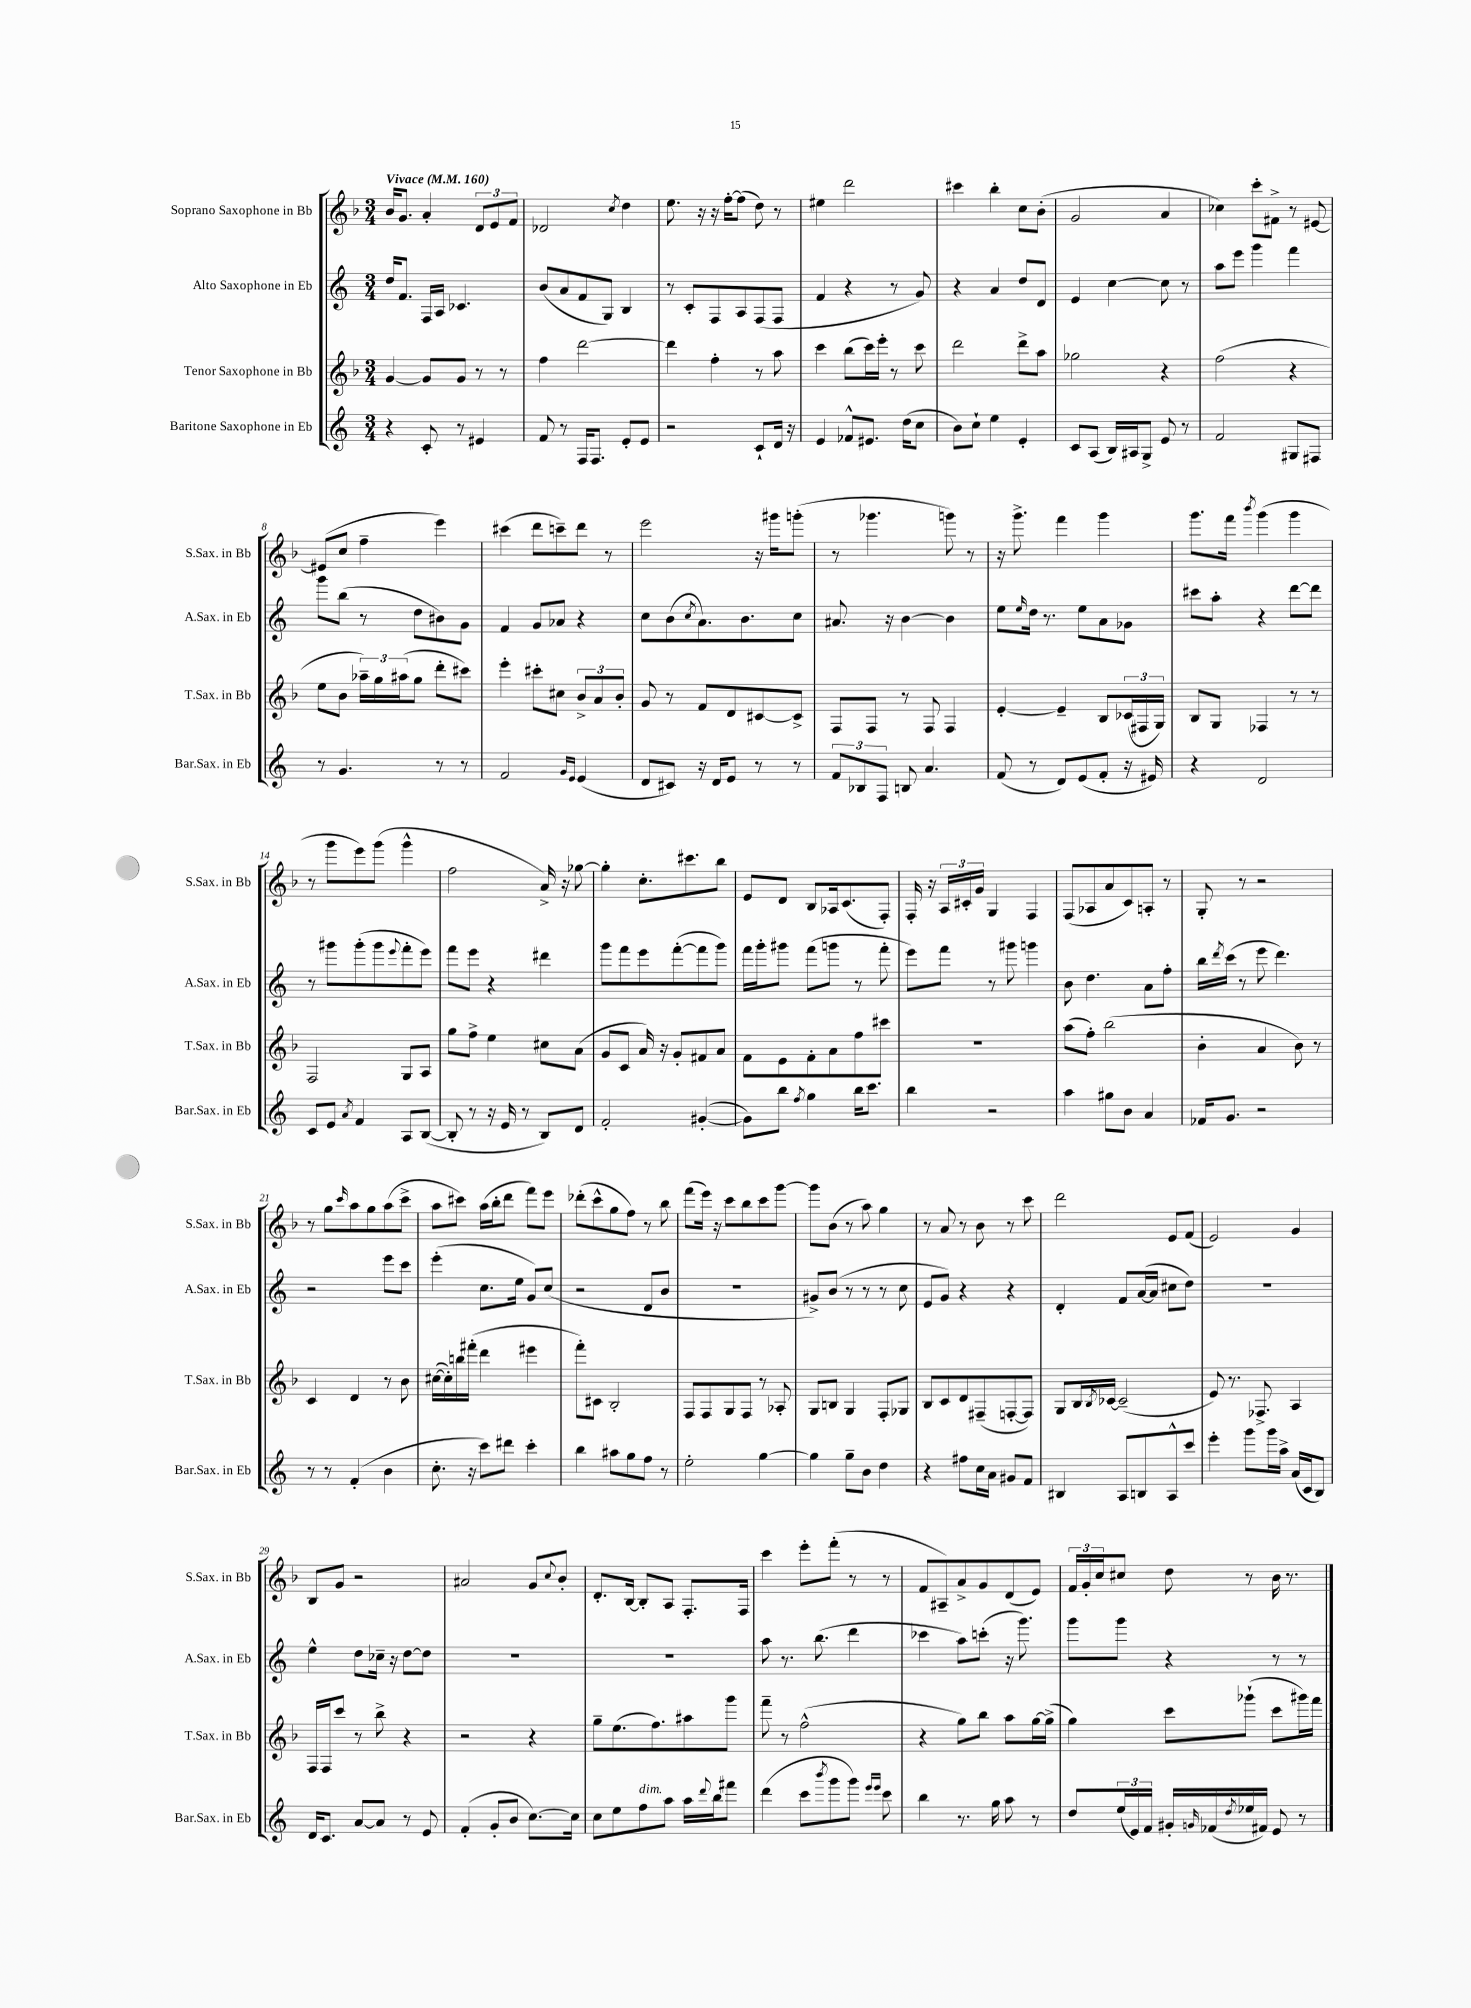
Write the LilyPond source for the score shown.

<<
\new StaffGroup <<
\new Staff = "s0" \with { instrumentName = "Soprano Saxophone in Bb" shortInstrumentName = "S.Sax. in Bb" } {
    \clef treble \key f \major \numericTimeSignature \time 3/4 \tempo "Vivace" 4 = 160
    bes'16 g'8. a'4-. \tuplet 3/2 { d'8 e'8 f'8 } |
    des'2 \acciaccatura { c''8 } d''4 |
    e''8. r16 r16 f''16~-. f''8( d''8) r8 |
    eis''4 d'''2 |
    cis'''4 bes''4-. c''8 bes'8-.( |
    g'2 a'4 |
    ces''4) c'''8-. fis'8-> r8 eis'8~ |
    eis'8( c''8 f''4-- e'''4) |
    cis'''4( d'''8 c'''8--) d'''8 r8 |
    e'''2 r16 gis'''16 g'''8-.( |
    r8 ges'''4. g'''8) r8 |
    r16 g'''8.-> f'''4 g'''4 |
    g'''8. f'''16 \acciaccatura { bes'''8 } g'''4( g'''4 |
    r8 g'''8 e'''8) g'''8( g'''4-^ |
    f''2 a'16->) r16 ges''8~ |
    ges''4-. c''8.-. cis'''8. bes''8 |
    e'8 d'8 bes8 aes16 c'8.( f8-.) |
    f16-. r16 \tuplet 3/2 { a16 cis'16-. g'16 } g4 f4 |
    f8( aes8 a'8 c'8) a8-. r8 |
    g8-. r8 r2 |
    r8 g''8 \grace { c'''16 } a''8 g''8 a''8( c'''8-> |
    a''8 cis'''8) a''16( bes''16-. d'''8 f'''8) e'''8 |
    des'''8-.( c'''8-^ g''8 f''8) r8 bes''8 |
    f'''8( e'''16) r16 c'''8 bes''8 c'''8 g'''8~ |
    g'''8 bes'8( r8 a''8) g''4 |
    r8 a'8 r8 bes'8 r8 c'''8 |
    d'''2 e'8 f'8( |
    e'2) g'4 |
    bes8 g'8 r2 |
    ais'2 g'8 \appoggiatura { c''8 } bes'8-. |
    d'8.-. bes16~ bes8-. a8 f8.-. f16 |
    c'''4 e'''8-. f'''8-.( r8 r8 |
    f'8 ais8--) a'8-> g'8 d'8( e'8) |
    \tuplet 3/2 { f'16 g'16-. c''16 } cis''8 d''8 r8 bes'16 r8. \bar "|." |
}
\new Staff = "s1" \with { instrumentName = "Alto Saxophone in Eb" shortInstrumentName = "A.Sax. in Eb" } {
    \clef treble \key c \major \numericTimeSignature \time 3/4
    d''16 f'8. f16 a16 ces'4. |
    b'8( a'8 f'8 g8) b4 |
    r8 c'8-. f8 a8 f8( f8 |
    f'4 r4 r8 g'8) |
    r4 a'4 d''8 d'8 |
    e'4 c''4~ c''8 r8 |
    a''8 e'''8 g'''4 f'''4 |
    g'''8 b''8( r8 d''8 bis'8) g'8 |
    f'4 g'8 aes'8 r4 |
    c''8 b'8( \acciaccatura { c''8 } a'8.) b'8. c''8 |
    ais'8. r16 b'4~ b'4 |
    e''8 \grace { e''16 } d''16 r8. e''8 a'8 ges'8 |
    cis'''8 a''8-. r4 d'''8~ d'''8 |
    r8 gis'''8 gis'''8-.( gis'''8 \appoggiatura { e'''8 } f'''8-. e'''8) |
    f'''8 e'''8 r4 dis'''4 |
    g'''8 f'''8 e'''8 f'''8~-.( f'''8 g'''8) |
    f'''16 g'''16-. gis'''8 f'''8( g'''8 r8 f'''8-. |
    e'''8) f'''8 r8 gis'''8 g'''4 |
    b'8 d''4. a'8 f''8-. |
    b''16 \acciaccatura { d'''8 } c'''16( r8 e'''8 d'''4.) |
    r2 e'''8 c'''8 |
    e'''4-.( c''8. e''16 g'8) c''8( |
    r2 d'8 b'8 |
    R2. |
    gis'8->) b'8( r8 r8 r8 c''8 |
    e'8 g'8) r4 r4 |
    d'4-. f'8 a'16~( a'16 cis''8 d''8) |
    R2. |
    e''4-^ d''8 ces''16-- r16 d''8~ d''8 |
    R2. |
    R2. |
    a''8 r8. b''8.( d'''4 |
    ces'''4 a''8) c'''8-.( r16 g'''8.) |
    g'''8 g'''8 r4 r8 r8 \bar "|." |
}
\new Staff = "s2" \with { instrumentName = "Tenor Saxophone in Bb" shortInstrumentName = "T.Sax. in Bb" } {
    \clef treble \key f \major \numericTimeSignature \time 3/4
    g'4~ g'8 g'8 r8 r8 |
    f''4 d'''2~ |
    d'''4 f''4-. r8 a''8 |
    c'''4 bes''8( c'''16) e'''16-. r8 c'''8 |
    d'''2 d'''8-> a''8 |
    ges''2 r4 |
    f''2( r4 |
    e''8 bes'8 \tuplet 3/2 { aes''16--) g''16 ais''16( } g''8 d'''8-. cis'''8) |
    e'''4-. cis'''8-. cis''8 \tuplet 3/2 { bes'8-> a'8 bes'8-. } |
    g'8 r8 f'8 d'8 cis'8~ cis'8-> |
    f8 f8 r8 f8 f4 |
    e'4~-. e'4-- bes8 \tuplet 3/2 { ces'16( fis16 g16) } |
    bes8 g8 fes4 r8 r8 |
    f2 g8 a8 |
    g''8 f''8-> e''4 cis''8 a'8( |
    g'8 c'8 a'16) r16 g'8-. fis'8 a'8 |
    f'8 e'8 f'8-. a'8 f''8 cis'''8 |
    R2. |
    a''8( f''8-.) bes''2( |
    bes'4-. a'4 bes'8) r8 |
    c'4 d'4 r8 bes'8 |
    cis''16~( cis''16-.) b''16 fis'''16-.( d'''4 eis'''4 |
    f'''8-.) cis'8 bes2-. |
    f8 f8 g8 f8 r8 aes8-. |
    g8 b8 g4 f8-. ges8 |
    bes8 c'8 d'8 fis8--( f8~-. f8) |
    g8 bes16 \acciaccatura { bes8 } ces'16~ ces'2--( |
    e'8) r8. fes8.-> a4 |
    f16 f16 c'''8 r8 bes''8-> r4 |
    r2 r4 |
    g''8-- e''8.( f''8.) ais''8 g'''8 |
    f'''8-- r8 f''2-^( |
    r4 g''8) bes''8 a''8 g''16~ g''16->( |
    g''4) c'''8 ges'''8-!( c'''8 gis'''16) f'''16 \bar "|." |
}
\new Staff = "s3" \with { instrumentName = "Baritone Saxophone in Eb" shortInstrumentName = "Bar.Sax. in Eb" } {
    \clef treble \key c \major \numericTimeSignature \time 3/4
    r4 c'8-. r8 eis'4 |
    f'8 r8 f16 f8. e'8-. e'8 |
    r2 c'8-! d'16 r16 |
    e'4 fes'8-^ eis'8. d''16( c''8 |
    b'8) c''8-! e''4 e'4-. |
    c'8 a8( b16) ais16 g8-> e'8 r8 |
    f'2 gis8 fis8 |
    r8 g'4. r8 r8 |
    f'2 \grace { g'16 e'16 } e'4( |
    d'8 cis'8) r16 d'16 e'8 r8 r8 |
    \tuplet 3/2 { f'8 bes8 f8 } b8 a'4. |
    f'8( r8 d'8) e'8( f'8-. r16 eis'16) |
    r4 d'2 |
    c'8 e'8 \acciaccatura { a'8 } f'4 a8 b8~( |
    b8-. r8 r16 e'16 r8 b8) d'8 |
    f'2-. gis'4~-.( |
    gis'8) b''8 \acciaccatura { f''8 } g''4 b''16 c'''8. |
    b''4 r2 |
    a''4 gis''8 b'8 a'4 |
    fes'16 g'8. r2 |
    r8 r8 f'4-.( b'4 |
    c''8.-. r16 c'''8) dis'''8 c'''4-. |
    b''4 ais''8 g''8 f''8 r8 |
    e''2-. g''4~ |
    g''4 g''8-- b'8 d''4 |
    r4 fis''8 c''16 a'16 gis'8 f'8 |
    bis4 a8 b8 a8-^ c'''8 |
    e'''4-. g'''8 g'''16 a''16-> a'16( c'16 b8) |
    d'16 c'8. a'8~ a'8 r8 e'8 |
    f'4-.( g'8-. b'8 c''8.~) c''16 |
    c''8 e''8 f''8^\markup { \italic "dim." } a''8 a''16 \appoggiatura { d'''8 } b''16 fis'''8 |
    d'''4( c'''8 \acciaccatura { b'''8 } g'''8 g'''8) \grace { e'''16 e'''16 } c'''8 |
    b''4 r8. g''16 a''8 r8 |
    d''8 \tuplet 3/2 { e''16( e'16) f'16 } gis'16-. \grace { g'16 } fes'16( \acciaccatura { d''8 } ees''16 fis'16) e'8 r8 \bar "|." |
}
>>
>>
